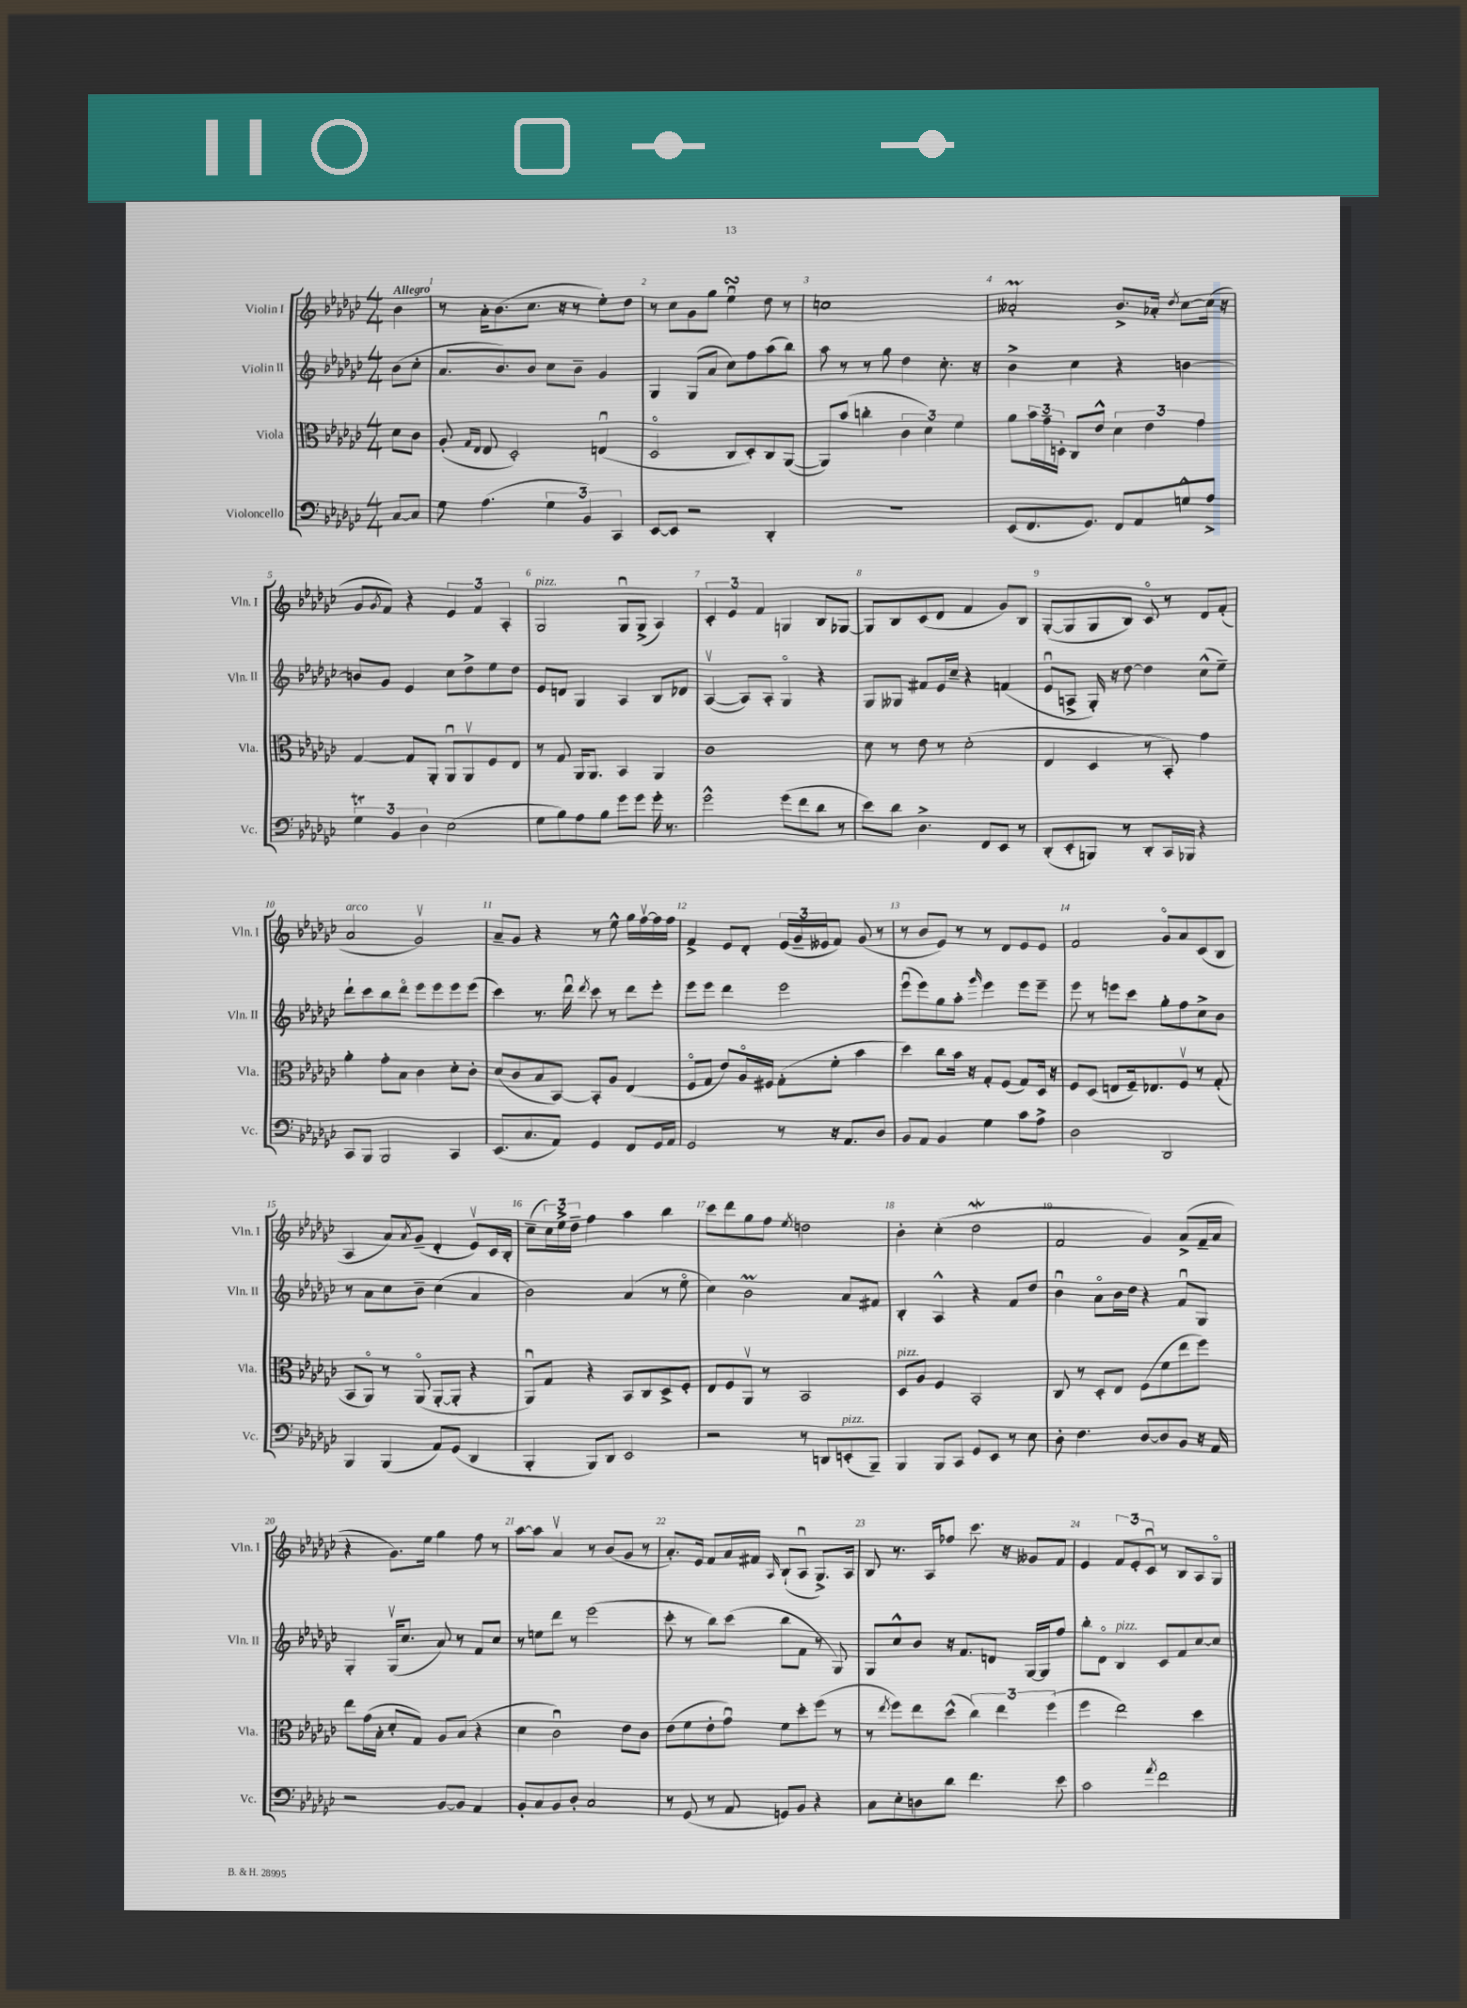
<<
\new StaffGroup <<
\new Staff = "s0" \with { instrumentName = "Violin I" shortInstrumentName = "Vln. I" } {
    \clef treble \key ges \major \numericTimeSignature \time 4/4 \partial 4 \tempo "Allegro"
    bes'4 |
    r8 aes'16-. bes'8.( ces''8. r16 r8 ees''8-.) des''8 |
    r8 ces''8 ges'8 ges''8 ees''4\downbow\turn des''8 r8 |
    c''1 |
    aeses'2-.\prall bes'8.-> aes'16-. \acciaccatura { des''8 } ces''8~ ces''16( r16 |
    ges'8 \acciaccatura { ges'8 } f'8) r4 \tuplet 3/2 { ees'4 f'4 aes4-. } |
    ges2^\markup { \italic "pizz." } ges8\downbow ges8->( aes4) |
    \tuplet 3/2 { ces'4-. ees'4 f'4 } g4 bes8 ges8~ |
    ges8 bes8 ces'8( des'8 f'4 ges'8) bes8 |
    ges8~-.( ges8 ges8 bes8) ces'8\flageolet r8 des'8 f'8-.( |
    aes'2^\markup { \italic "arco" } ges'2\upbow) |
    aes'8-- ges'8 r4 r8 ees''8-^ ges''16 f''16~\upbow f''16 f''16 |
    f'4-> ees'8 des'8-. \tuplet 3/2 { ees'16( ges'16-- eeses'16 } f'8) ges'8( r8 |
    r8 bes'8 ees'8) r8 r8 des'8 ees'8 ees'8 |
    f'2 ges'8\flageolet aes'8 ces'8( bes8 |
    aes4 aes'8) \acciaccatura { aes'8 } ges'8--( des'4-. ees'8\upbow) ces'16 bes16-. |
    ces''8--( \tuplet 3/2 { ces''16) ees''16-> des''16-- } f''4 aes''4 bes''4 |
    ces'''8 des'''8 ges''8 f''8 \acciaccatura { ees''8 } d''2 |
    bes'4-. ces''4-.( des''2\mordent |
    f'2 ges'4) aes'8->( f'16-- aes'16 |
    r4 ges'8.) ees''16 ges''4 f''8 r8 |
    aes''8~ aes''8 aes'4\upbow r8 bes'8( ges'8 r8 |
    aes'8.-.) ees'16 f'8 aes'16 fis'16 \grace { aes16 } bes8-!( aes8\downbow ges8.->) aes16 |
    bes8 r8. aes16 fes''8 ces'''8. r16 geses'8 f'8 |
    ees'4 \tuplet 3/2 { f'8 ees'8-. ces'8\downbow } r8 bes8 aes8 ges8\flageolet \bar "|." |
}
\new Staff = "s1" \with { instrumentName = "Violin II" shortInstrumentName = "Vln. II" } {
    \clef treble \key ges \major \numericTimeSignature \time 4/4 \partial 4
    bes'8( ces''8-. |
    aes'8. bes'8.) bes'8 ces''8 bes'8-- ges'4 |
    ges4 ges8( aes'8 ces''8) f''8 aes''8( bes''8) |
    aes''8 r8 r8 ges''8 des''4 ces''8.-. r16 |
    bes'4-> ces''4 r4 b'4~ |
    b'8 ges'8 ees'4 ces''8 des''8-> ees''8 des''8 |
    ees'8 d'8 ges4 aes4 bes8 des'8 |
    aes4~\upbow( aes8) aes8-. ges4\flageolet r4 |
    ges8 geses8 fis'8 ees'16 ces''16-- r4 f'4( |
    ees'8\downbow a8-> ges16-.) r16 des''8~ des''4 ces''8-^( ees''8--) |
    des'''8-! ces'''8 bes''8 des'''8\flageolet ees'''8 ees'''8 ees'''8 ees'''8( |
    ces'''4) r8. des'''16\downbow \acciaccatura { des'''8 } ces'''8 r8 des'''8 ees'''8-. |
    ees'''8 ees'''8 des'''4 ees'''2 |
    ees'''8\downbow( ees'''8) ges''8 aes''8-. \grace { ges'''16 } ees'''4 ees'''8 ees'''8-- |
    ees'''8 r8 e'''8 ces'''8 ges''8-. f''8 ces''8-> bes'8 |
    r8 aes'8 ces''8 bes'8-- ces''4( aes'4 |
    bes'2) aes'4( r8 ees''8\flageolet |
    ces''4) bes'2\prall aes'8 fis'8 |
    bes4-. aes4-^ r4 f'8 des''8 |
    bes'4\downbow aes'8\flageolet bes'16 des''16 r4 f'8\downbow ges8 |
    ges4-. ges16\upbow( ces''8. aes'8) r8 f'8 ces''8 |
    r8 e''8 des'''8 r8 ees'''2( |
    ces'''8-. r8 bes''8) ces'''8( bes''8 f'8 r8 ges8) |
    ges8 ces''8-^ bes'8 r16 f'8. d'8 ges16~ ges16 f''8 |
    bes''8-. des'8\flageolet bes4^\markup { \italic "pizz." } ces'8 f'8 ces''8~ ces''8 \bar "|." |
}
\new Staff = "s2" \with { instrumentName = "Viola" shortInstrumentName = "Vla." } {
    \clef alto \key ges \major \numericTimeSignature \time 4/4 \partial 4
    des'8 ces'8 |
    aes8-.( \grace { ges16 ees16 } ees8 des2-.) e4\downbow( |
    des2\flageolet ces8 des8-.) ces8 aes,8~( |
    aes,8) bes'8( c''4-. \tuplet 3/2 { ces'4 des'4) f'4 } |
    aes'8 \tuplet 3/2 { bes'16 ges'16-- d16-. } ces8 ees'8-^ \tuplet 3/2 { des'4 ees'4 ges'4 } |
    ges4~ ges8 aes,8-. aes,8\downbow aes,8\upbow f8 ees8 |
    r8 ges8 aes,16 aes,8. bes,4 aes,4 |
    ces'1 |
    des'8 r8 ees'8 r8 des'2-.( |
    ees4 des4 r8 bes,8-.) ges'4 |
    aes'4-. ges'8-. bes8 ces'4 des'8-. ces'8-. |
    des'8( ces'8 bes8 bes,8~) bes,8-. aes8 ees4( |
    f8\flageolet ges8 ees'8) aes16\flageolet fis16 ges8-.( f'8-. bes'4 |
    des''4) ces''8 bes'16 r16 ges8-. f8( ges8) des16 r16 |
    f8 des8( e8 f16--) ees8. f8\upbow r8 ges8-.( |
    bes,8 aes,8\flageolet) r8 aes,8\flageolet( aes,8~-. aes,8-. r4 |
    aes,8\downbow) ges8 r4 bes,8 ces8 des8-> f8-. |
    ees8 f8 aes,8\upbow r8 bes,2 |
    des8^\markup { \italic "pizz." } aes8 f4 bes,2-. |
    ces8 r8 des8-. ees8 f8( f'8 ees''8 f''8) |
    ees''8 ges'16( bes16-. des'8-. ges8) aes8 bes8( r4 |
    des'4 ces'2\downbow) ees'8 ces'8 |
    ees'8( f'8 ees'8-. ges'8\downbow) f'8 des''8-. f''8( r8 |
    r8 \acciaccatura { ees''8 } f''8) ees''8 des''8-^( \tuplet 3/2 { ces''4) ees''4 f''4( } |
    f''4 ees''2) des''4 \bar "|." |
}
\new Staff = "s3" \with { instrumentName = "Violoncello" shortInstrumentName = "Vc." } {
    \clef bass \key ges \major \numericTimeSignature \time 4/4 \partial 4
    ces8~ ces8 |
    ges8 aes4.( \tuplet 3/2 { ges4 bes,4) ces,4 } |
    ees,8~ ees,8 r2 des,4-. |
    R1 |
    ees,8( f,8. ges,8.) f,8 aes,8 g8-^ aes8-> |
    \tuplet 3/2 { ges4\trill bes,4 des4 } ees2( |
    ges8 bes8) aes8 bes8 ges'8 ges'8 ges'16-. r8. |
    ges'2-^ ges'8( f'8 des'8 r8 |
    ees'8) des'8 des4.-> f,8 ees,8 r8 |
    des,8-.( ees,8-. b,,8) r8 des,8-. ces,16 bes,,16 r4 |
    ces,8 bes,,8 bes,,2 ces,4 |
    ees,8.( ces8. aes,8) ges,4 f,8 ges,16 aes,16 |
    ges,2 r8 r16 aes,8. des8 |
    bes,8 aes,8 bes,4 ges4 ces'8 aes8-> |
    des2 des,2 |
    bes,,4 bes,,4( aes,8) ges,8( des,4 |
    bes,,4-. bes,,8) des,8 ees,2 |
    r2 r8 d,8 e,8-.^\markup { \italic "pizz." }( bes,,8--) |
    bes,,4 bes,,8 ces,8 ges,8 ees,8 r8 ees8 |
    des8-. f4. des8~ des8 bes,8 r16 aes,16 |
    r2 bes,8~ bes,8 aes,4 |
    bes,8-. ces8 bes,8 des8-. ces2 |
    r8 ges,8( r8 aes,8 g,8) bes,8 r4 |
    ces8 ees8-. d8 des'8 f'4. ees'8 |
    ces'2 \acciaccatura { aes'8 } f'2 \bar "|." |
}
>>
>>
\layout { \context { \Score \override BarNumber.break-visibility = ##(#f #t #t) barNumberVisibility = #all-bar-numbers-visible } }
